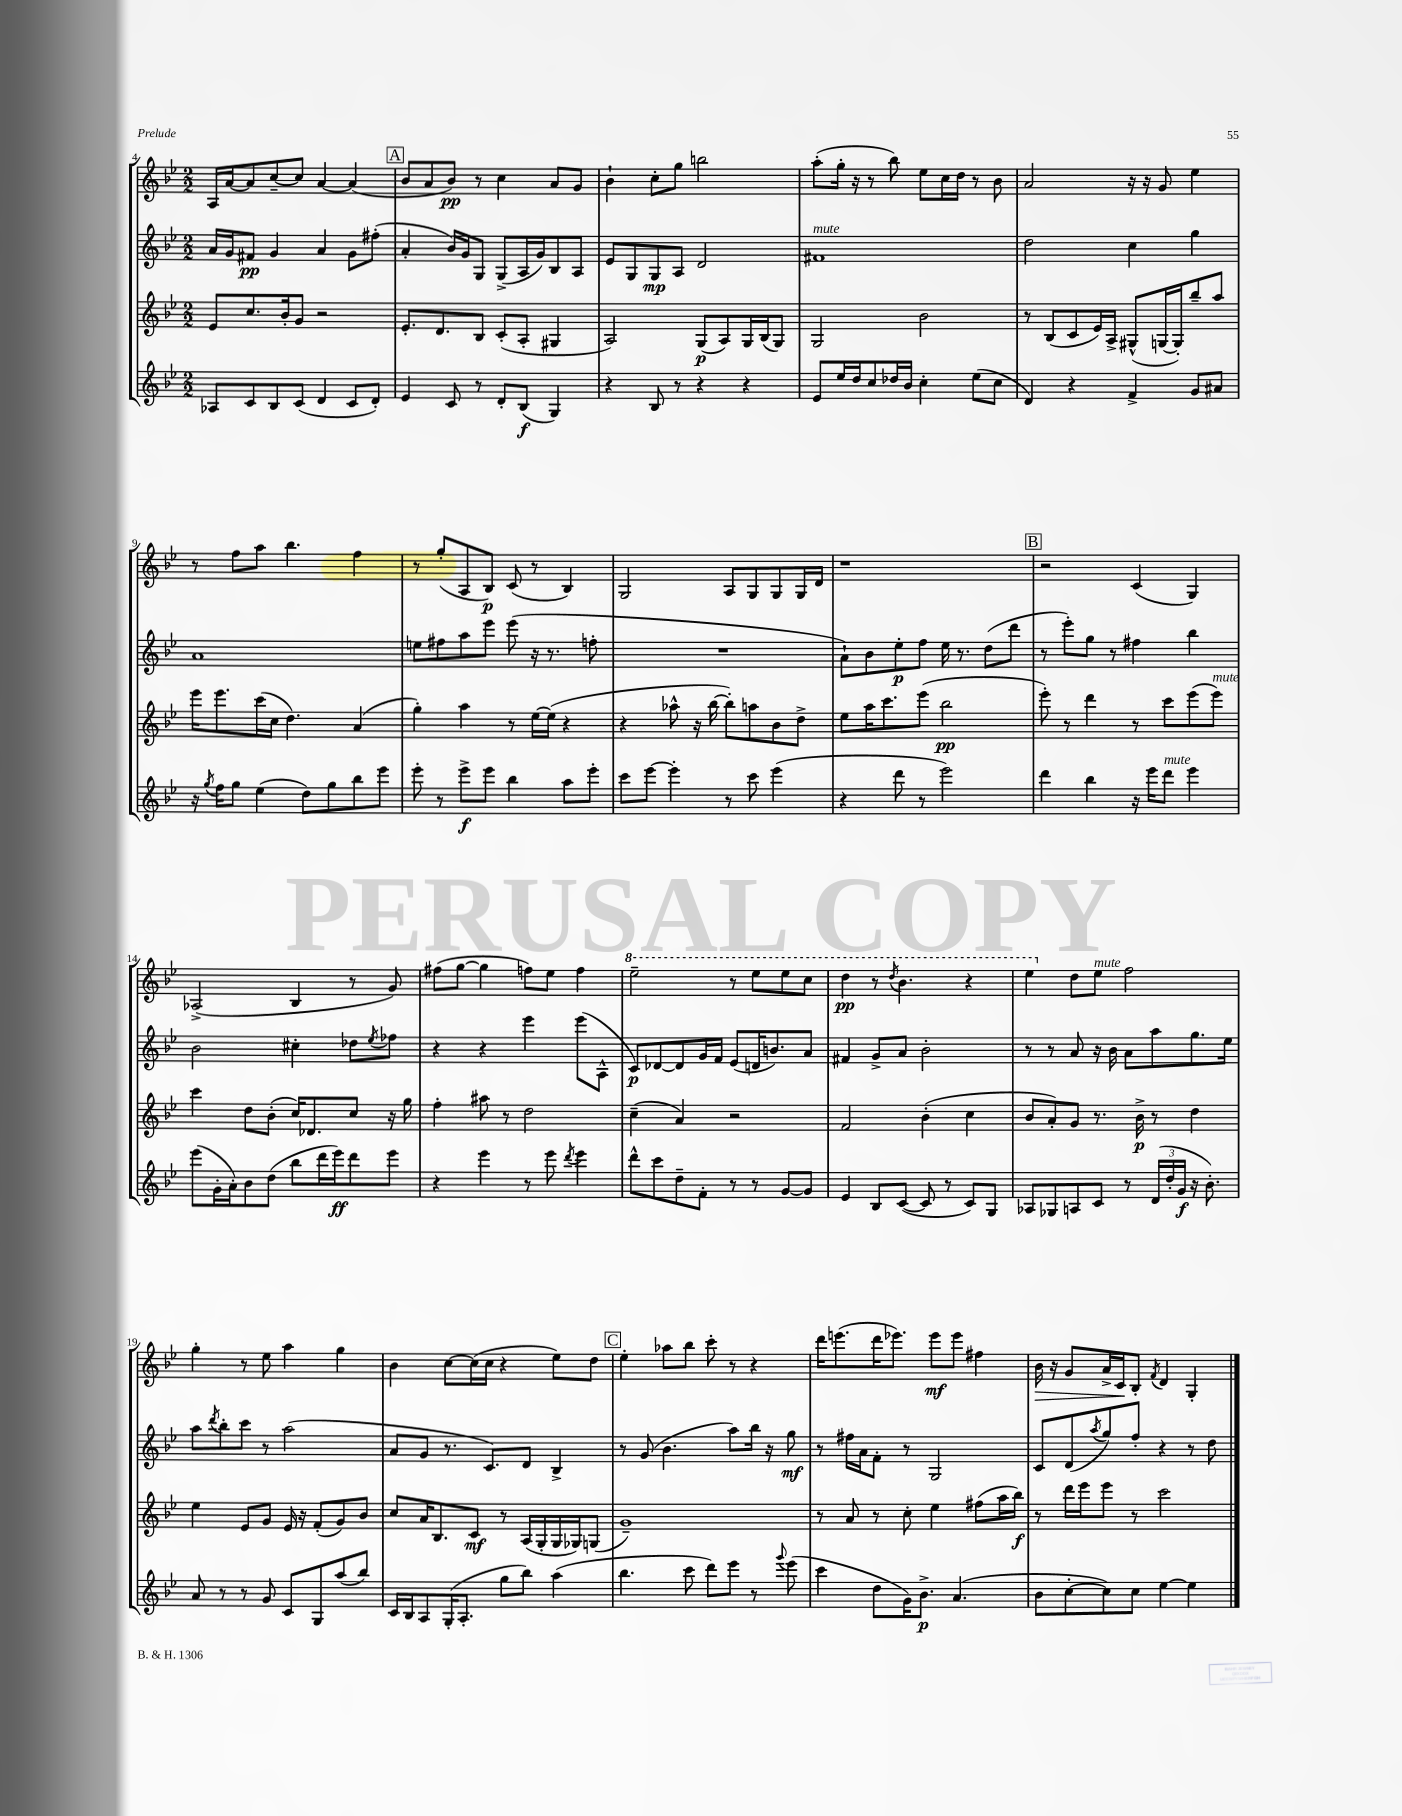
<<
\new StaffGroup <<
\new Staff = "s0" {
    \clef treble \key bes \major \numericTimeSignature \time 2/2
    a16 a'16~ a'8 c''8~-- c''8 a'4~ a'4( |
    \mark \markup { \box "A" } bes'8 a'8 bes'8\pp) r8 c''4 a'8 g'8 |
    bes'4-! c''8-. g''8 b''2 |
    a''8-.( g''16-. r16 r8 bes''8) ees''8 c''16 d''16 r8 bes'8 |
    a'2 r16 r16 g'8 ees''4 |
    r8 f''8 a''8 bes''4. f''4 |
    r8 g''8-.( a8 bes8\p) c'8( r8 bes4) |
    g2 a8 g8 g8 g16 d'16 |
    r1 |
    \mark \markup { \box "B" } r2 c'4( g4) |
    aes2->( bes4 r8 g'8) |
    fis''8( g''8~ g''4 f''8) ees''8 f''4 |
    \ottava #1 ees'''2-- r8 ees'''8 ees'''8 c'''8 |
    d'''4\pp r8 \acciaccatura { d'''8 } bes''4. r4 |
    ees'''4 \ottava #0 d''8 ees''8^\markup { \italic "mute" } f''2 |
    g''4-. r8 ees''8 a''4 g''4 |
    bes'4 c''8~ c''16( c''16 r4 ees''8) d''8 |
    \mark \markup { \box "C" } ees''4-. aes''8 bes''8 c'''8-. r8 r4 |
    d'''16 e'''8.( d'''16 ees'''8.) ees'''8\mf ees'''8 fis''4 |
    bes'16\> r16 g'8 a'16-> c'16\! bes8-. \acciaccatura { f'8 } d'4 g4-. \bar "|." |
}
\new Staff = "s1" {
    \clef treble \key bes \major \numericTimeSignature \time 2/2
    a'16 g'16 fis'8\pp g'4 a'4 g'8 fis''8-.( |
    \mark \markup { \box "A" } a'4-. bes'16) g'16 g8 g8->( a16 g'16) bes8 a8 |
    ees'8 g8 g8\mp a8 d'2 |
    fis'1^\markup { \italic "mute" } |
    d''2 c''4 g''4 |
    a'1 |
    e''8 fis''8 a''8 ees'''8 ees'''8( r16 r8. f''8-. |
    R1 |
    a'8-!) bes'8 ees''8-.\p f''8 ees''16 r8. d''8( d'''8 |
    \mark \markup { \box "B" } r8 ees'''8-.) g''8 r8 fis''4 bes''4 |
    bes'2 cis''4-. des''8 \acciaccatura { ees''8 } fes''8 |
    r4 r4 ees'''4 ees'''8( a8-^ |
    c'8\p) des'8~ des'8 g'16 f'16 ees'8( d'16 b'8.) a'8 |
    fis'4 g'8-> a'8 bes'2-. |
    r8 r8 a'8 r16 bes'16 a'8 a''8 g''8. ees''16 |
    a''8 \acciaccatura { d'''8 } bes''8-. c'''8 r8 a''2( |
    a'8 g'8 r8. c'8.) d'8 bes4-> |
    \mark \markup { \box "C" } r8 g'8( bes'4. a''8) bes''16 r16 g''8\mf |
    r8 fis''16 a'16 f'8-. r8 g2 |
    c'8 d'8( \acciaccatura { a''8 } g''8) f''8-. r4 r8 d''8 \bar "|." |
}
\new Staff = "s2" {
    \clef treble \key bes \major \numericTimeSignature \time 2/2
    ees'8 c''8. bes'16-. g'8 r2 |
    \mark \markup { \box "A" } ees'8.-. d'8. bes8 c'8-.( a8-. gis4 |
    a2) g8\p( a8) g16 bes16( g8) |
    g2 bes'2 |
    r8 bes8( c'8 ees'16) a16-> gis8-^( g16~ g16-.) bes''8-- a''8 |
    ees'''16 ees'''8. c'''16( c''16 d''4.) a'4( |
    g''4-.) a''4 r8 ees''16~ ees''16( r4 |
    r4 aes''8-^ r16 bes''16~ bes''8-.) a''8 bes'8 d''8-> |
    ees''8 a''16 c'''8. ees'''8( bes''2\pp |
    \mark \markup { \box "B" } ees'''8-.) r8 d'''4 r8 c'''8 ees'''8( ees'''8^\markup { \italic "mute" }) |
    c'''4 d''8 bes'8-.( c''16) des'8. c''8 r16 g''16 |
    f''4-. ais''8 r8 d''2 |
    c''4--( a'4) r2 |
    f'2 bes'4-.( c''4 |
    bes'8 a'8-.) g'8 r8. bes'16->\p r8 d''4 |
    ees''4 ees'8 g'8 ees'16 r16 f'8-.( g'8) bes'8 |
    c''8 a'16 bes8. c'8\mf r8 a16( g16-. g16 ges16) g8( |
    \mark \markup { \box "C" } g'1--) |
    r8 a'8 r8 c''8-. ees''4 fis''8( a''16 bes''16\f) |
    r8 d'''16 ees'''16 ees'''8 r8 c'''2 \bar "|." |
}
\new Staff = "s3" {
    \clef treble \key bes \major \numericTimeSignature \time 2/2
    aes8 c'8 bes8 c'8( d'4 c'8 d'8-.) |
    \mark \markup { \box "A" } ees'4 c'8 r8 d'8-. bes8\f( g4) |
    r4 bes8 r8 r4 r4 |
    ees'8 ees''16 d''16 c''8 des''16 bes'16 c''4-. ees''8( c''8 |
    d'4) r4 f'4-> g'8 ais'8 |
    r16 \acciaccatura { g''8 } f''16 g''8 ees''4( d''8) g''8 bes''8 ees'''8 |
    ees'''8-. r8 ees'''8->\f ees'''8 bes''4 a''8 ees'''8-. |
    c'''8 ees'''8~ ees'''4-. r8 c'''8 ees'''4( |
    r4 d'''8 r8 ees'''2) |
    \mark \markup { \box "B" } d'''4 bes''4 r16 ees'''16 d'''8^\markup { \italic "mute" } ees'''4 |
    ees'''8( g'16-. a'16-.) bes'8 d''8( bes''8 d'''16 ees'''16\ff) d'''8 ees'''8 |
    r4 ees'''4 r8 ees'''8 \acciaccatura { d'''8 } ees'''4 |
    d'''8-^ c'''8 d''8-- f'8-. r8 r8 g'8~ g'8 |
    ees'4 bes8 c'8~( c'8 r8 c'8) g8 |
    aes8 ges8 a8 c'8 r8 \tuplet 3/2 { d'16( d''16-. g'16\f } r16 bes'8.-.) |
    a'8 r8 r8 g'8 c'8 g8 a''8( bes''8) |
    c'16 bes16 a8 g16-.( a8.-. g''8 bes''8) a''4( |
    \mark \markup { \box "C" } bes''4. c'''8 d'''8) ees'''8 r8 \appoggiatura { g'''8 } ees'''8( |
    c'''4 d''8 g'16) bes'8.->\p a'4.( |
    bes'8 c''8~-. c''8) c''8 ees''4~ ees''4 \bar "|." |
}
>>
>>
\layout { \context { \Score currentBarNumber = #4 } }
